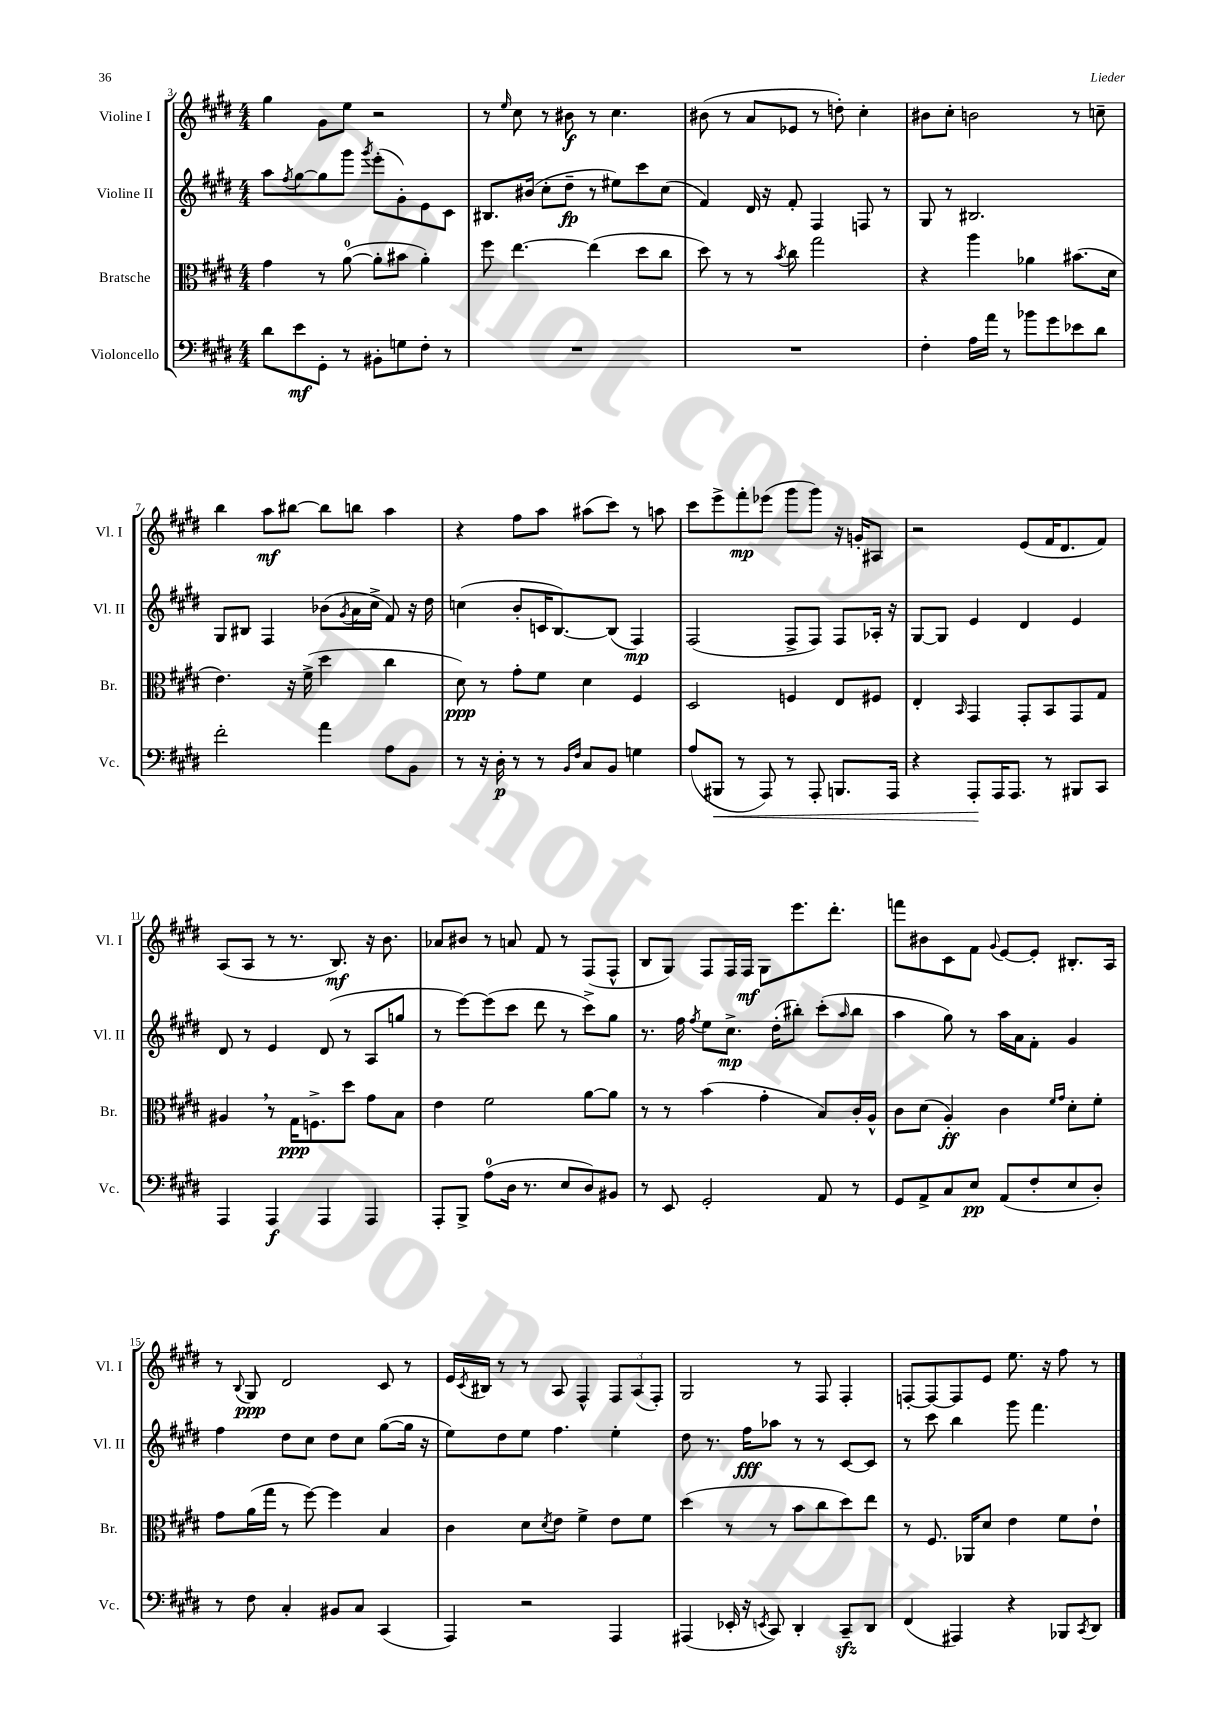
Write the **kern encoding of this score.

**kern	**kern	**kern	**kern
*staff4	*staff3	*staff2	*staff1
*clefF4	*clefC3	*clefG2	*clefG2
*k[f#c#g#d#]	*k[f#c#g#d#]	*k[f#c#g#d#]	*k[f#c#g#d#]
*M4/4	*M4/4	*M4/4	*M4/4
8d#	4g#	8aa	4gg#
.	.	8qff#	.
8e	.	[8gg#	.
8GG#'	8r	8gg#]	8g#
8r	([8a	8ggg#	8ee
.	.	8qggg#	.
8BB#'	8a']	(8eee'	2r
8G	8b#	8g#')	.
8F#'	4a')	8e	.
8r	.	8c#	.
=	=	=	=
1r	8ff#	8.B#	8r
.	.	.	16qqee
.	[4.ee	.	8cc#
.	.	(16b#	.
.	.	8cc#'	8r
.	.	8dd#~	8b#
.	(4ee]	8r	8r
.	.	8ee#)	4.cc#
.	8dd#	8ccc#	.
.	8cc#	(8cc#	.
=	=	=	=
1r	8dd#)	4f#)	(8b#
.	8r	.	8r
.	8r	16d#	8a
.	.	16r	.
.	8qb	.	.
.	8cc#	8f#'	8e-
.	2gg#	4F#	8r
.	.	.	8dd')
.	.	8F	4cc#'
.	.	8r	.
=	=	=	=
4F#'	4r	8G#	8b#
.	.	8r	8cc#'
16A	4aa	2.B#	2b
16a	.	.	.
8r	.	.	.
8b-	4a-	.	.
8g#	.	.	.
8e-	(8.b#	.	8r
8d#	.	.	8cc~
.	16d#	.	.
=	=	=	=
2f#'	4.e)	8G#	4bb
.	.	8B#	.
.	.	4F#	8aa
.	16r	.	[8bb#
.	(16f#^	.	.
4a	4dd#	(8b-	8bb#]
.	.	8qg#	.
.	.	16a	8bb
.	.	16cc#^	.
8A	4cc#	8f#)	4aa
8BB	.	16r	.
.	.	16dd#	.
=	=	=	=
8r	8d#)	(4cc	4r
16r	8r	.	.
16D#'	.	.	.
8r	8g#'	8b'	8ff#
8r	8f#	16c	8aa
.	.	[8.B)	.
16qqBB	.	.	.
16qqF#	.	.	.
8C#	4d#	.	(8aa#
8BB	.	(8B]	8ccc#)
4G	4F#	4F#)	8r
.	.	.	8aa
=	=	=	=
(8A	2D#	(2F#	8ccc#
8BBB#	.	.	8eee^
8r	.	.	8fff#'
8AAA)	.	.	(8eee-
8r	4F	8F#^	8ggg#
8AAA'	.	8F#)	8ggg#)
8.BBB	8E	8F#	16r
.	.	.	16g'
.	8F#	16A-'	8A#
16AAA	.	16r	.
=	=	=	=
4r	4E'	[8G#	2r
.	.	8G#]	.
.	16qqBB	.	.
8AAA'	4GG#	4e	.
16AAA	.	.	.
8.AAA	.	.	.
.	8GG#'	4d#	(8e
8r	8BB	.	16f#
.	.	.	8.d#
8BBB#	8GG#	4e	.
8CC#	8G#	.	8f#)
=	=	=	=
4AAA	4A#	8d#	(8A
.	.	8r	8A
4AAA	8r	4e	8r
.	16G#	.	8.r
.	8.F^	.	.
4AAA	.	(8d#	.
.	.	.	8.B)
.	8dd#	8r	.
4AAA	8g#	8A	16r
.	.	.	8.b
.	8B	8gg	.
=	=	=	=
8AAA'	4e	8r	8a-
8BBB^	.	[8eee)	8b#
(8A	2f#	(8eee]	8r
16D#	.	8ccc#	8a
8.r	.	.	.
.	.	8ddd#	8f#
8E	.	8r	8r
8D#)	[8a	8ccc#^)	(8F#
8BB#	8a]	8gg#	8F#^^
=	=	=	=
8r	8r	8.r	8B
8EE	8r	.	8G#)
.	.	16ff#	.
.	.	8qff#	.
2GG#'	(4b	8ee	8F#
.	.	8.cc#^	16F#
.	.	.	16F#
.	4g#'	.	8G#
.	.	(16dd#'	.
.	.	8bb#')	8.eee
8AA	8B)	(8ccc#'	.
.	.	.	8.ddd#'
.	.	16qqaa	.
8r	16c#'	8bb#	.
.	16A^^	.	.
=	=	=	=
8GG#	8c#	4aa	8fff
8AA^	(8d#	.	8b#
8C#	4A')	8gg#)	8c#
8E	.	8r	8f#
.	.	.	8qqg#
(8AA	4c#	16aa	[8e
.	.	16a	.
8F#'	.	8f#'	8e']
.	16qqf#	.	.
.	16qqg#	.	.
8E	8d#'	4g#	8.B#'
8D#')	8f#'	.	.
.	.	.	16A
=	=	=	=
8r	8g#	4ff#	8r
.	.	.	8qqB
8F#	(16a	.	8G#
.	16gg#	.	.
4C#'	8r	8dd#	2d#
.	[8ff#)	8cc#	.
8BB#	4ff#]	8dd#	.
8C#	.	8cc#	.
(4CC#	4B	([8gg#	8c#
.	.	16gg#]	8r
.	.	16r	.
=	=	=	=
4AAA)	4c#	8ee)	16e
.	.	.	8qc#
.	.	.	16B#
.	.	8dd#	8r
2r	8d#	8ee	8r
.	8qd#	.	.
.	8e	4.ff#	8A
.	4f#^	.	4F#^^
4AAA	8e	4ee'	12F#
.	.	.	(12A
.	8f#	.	.
.	.	.	12F#')
=	=	=	=
(4AAA#	(4dd#	8dd#	2G#
.	.	8.r	.
16EE-'	8r	.	.
16r	.	16ff#	.
8qEE	.	.	.
8CC#)	8r	8aa-	.
4DD#'	8b	8r	8r
.	8cc#	8r	8F#
8CC#~	8dd#)	[8c#	4F#'
8DD#	8ee	8c#]	.
=	=	=	=
(4FF#	8r	8r	[8F'
.	8.F#	8ccc#	8F_
4AAA#)	.	4bb	8F]
.	16AA-	.	.
.	8d#	.	8e
4r	4e	8ggg#	8.ee
.	.	4.fff#	.
.	.	.	16r
8BBB-	8f#	.	8ff#
8qCC#	.	.	.
8DD#	8e`	.	8r
==	==	==	==
*-	*-	*-	*-
